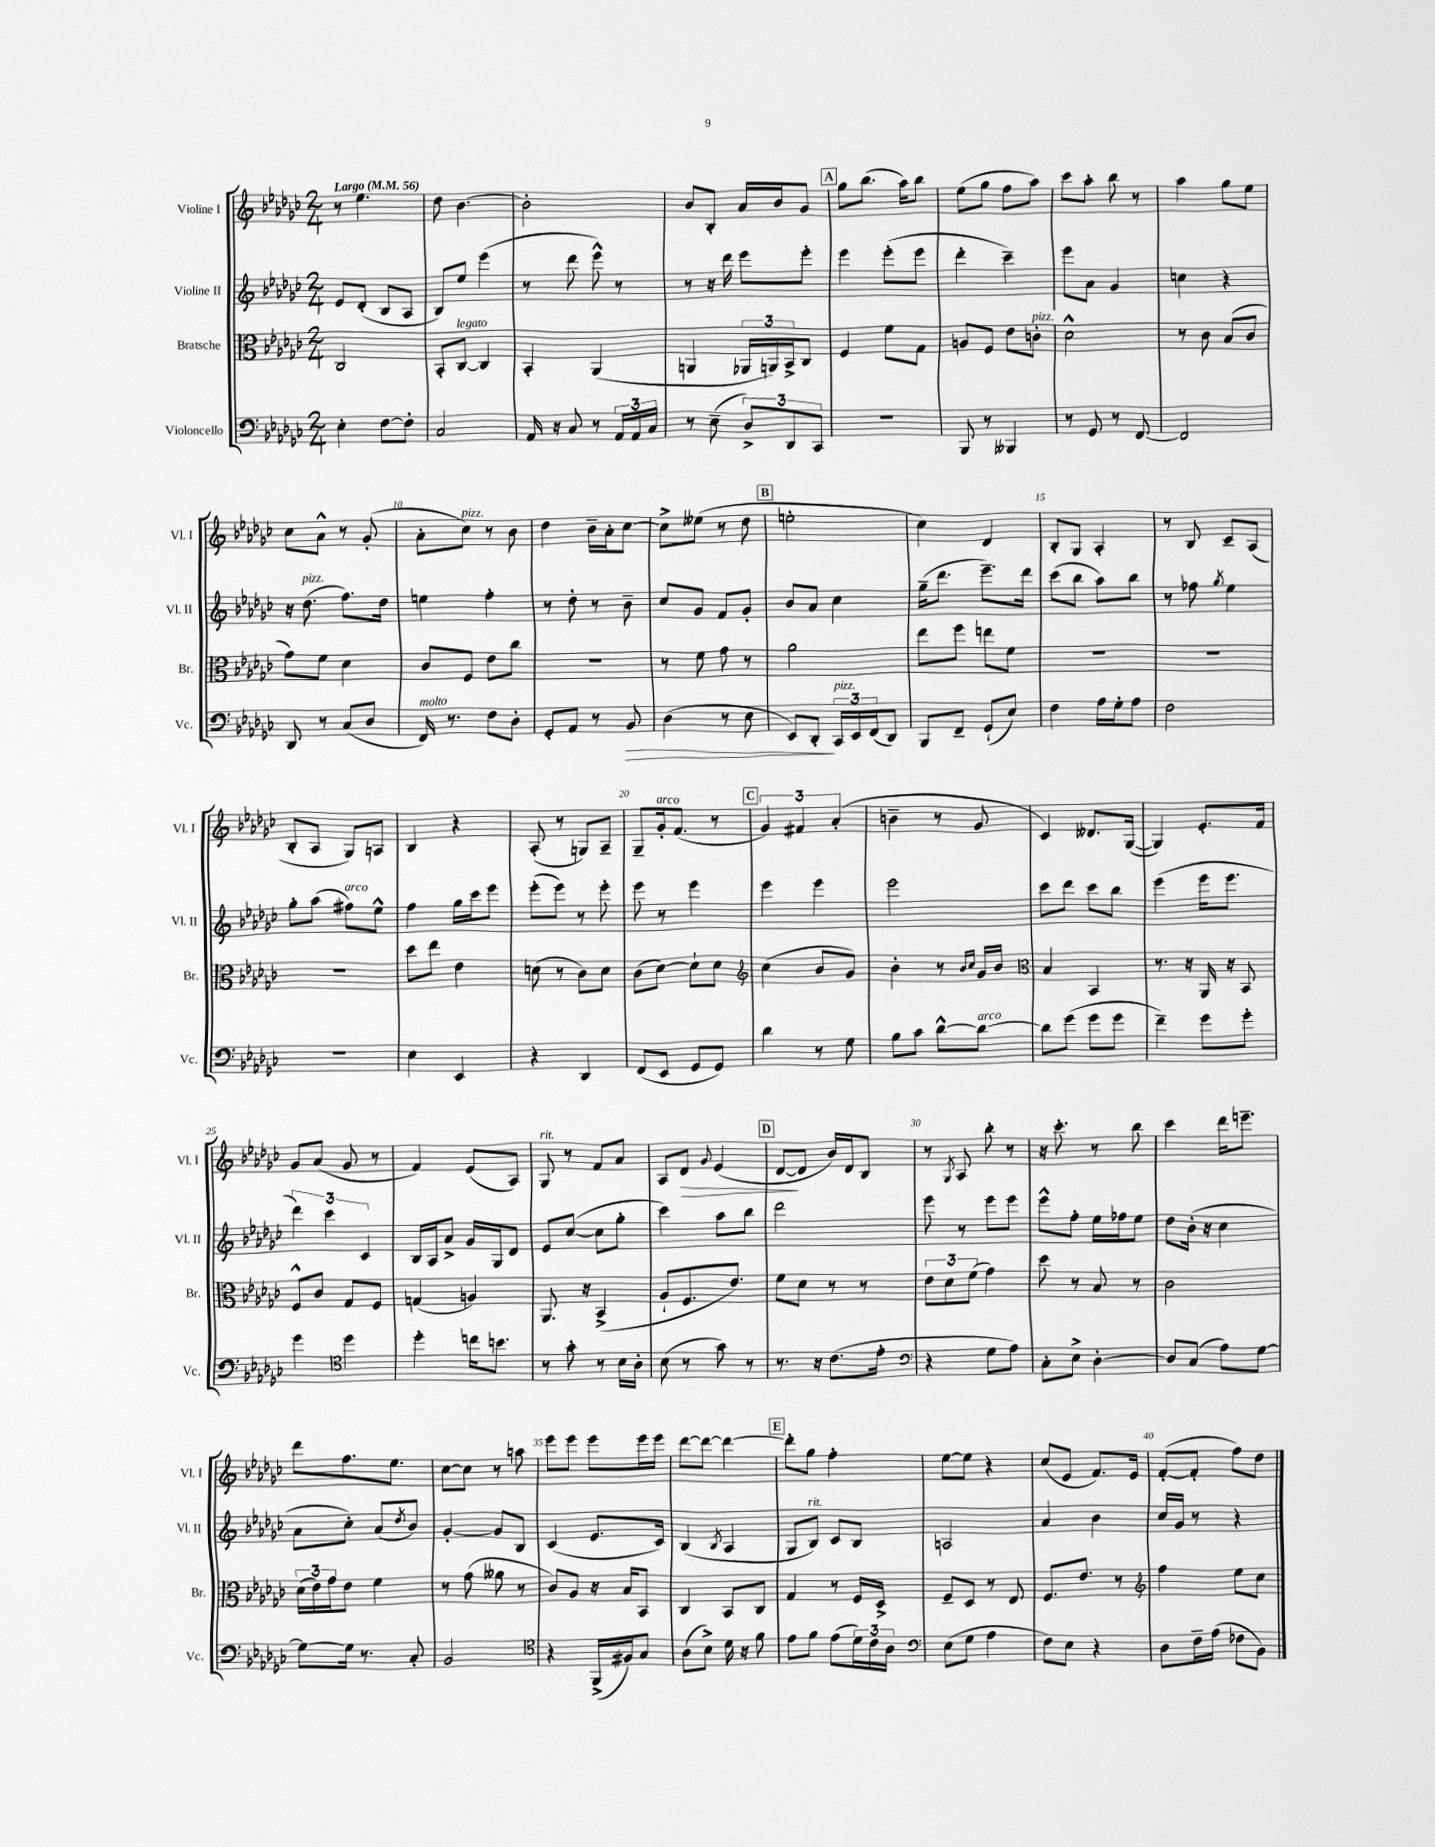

**kern	**dynam	**kern	**kern	**kern	**dynam
*part4	*part4	*part3	*part2	*part1	*part1
*staff4	*staff4	*staff3	*staff2	*staff1	*staff1
*I"Violoncello	*	*I"Bratsche	*I"Violine II	*I"Violine I	*
*I'Vc.	*	*I'Br.	*I'Vl. II	*I'Vl. I	*
*clefF4	*	*clefC3	*clefG2	*clefG2	*
*k[b-e-a-d-g-c-]	*	*k[b-e-a-d-g-c-]	*k[b-e-a-d-g-c-]	*k[b-e-a-d-g-c-]	*
*M2/4	*	*M2/4	*M2/4	*M2/4	*
*MM56	*	*MM56	*MM56	*MM56	*
=1	=1	=1	=1	=1	=1
!	!	!	!	!LO:TX:a:B:t=Largo	!
4E-'\	.	2C-/	8e-/L	8r	.
.	.	.	(8d-'/J	4.ee-\	.
[8F\L	.	.	8B-/L	.	.
8F'\J]	.	.	8A-/J	.	.
=2	=2	=2	=2	=2	=2
2C-/	.	8BB-'/L	8B-/L)	8dd-\	.
!	!	!LO:TX:a:i:t=legato	!	!	!
.	.	[8C-/J	8ee-/J	[4.b-\	.
.	.	4C-/]	(4eee-\	.	.
=3	=3	=3	=3	=3	=3
16AA-/	.	4BB-'/	8r	2b-'\]	.
16r	.	.	.	.	.
8C-/	.	.	8ddd-\	.	.
8r	.	(4AA-/	8eee-^^\)	.	.
24AA-/LL	.	.	8r	.	.
24AA-/	.	.	.	.	.
24C-/JJ	.	.	.	.	.
=4	=4	=4	=4	=4	=4
8r	.	4AAn/	8r	8b-/L	.
(8E-~\	.	.	16r	8B-'/J	.
.	.	.	16ddd-\	.	.
12D-^/L)	.	24AA-X/LL	8eee-\L	16a-/LL	.
.	.	24AAn/)	.	.	.
.	.	.	.	16b-/J	.
12DD-/	.	24BB-^/J	.	.	.
.	.	8C-/J	8eee-'\J	8g-/J	.
12CC-/J	.	.	.	.	.
!!LO:REH:place=s1:t=A
=5	=5	=5	=5	=5	=5
2r	.	4F/	4eee-\	8gg-\L	.
.	.	.	.	(8.bb-\J	.
.	.	8f\L	(8eee-'\L	.	.
.	.	.	.	16aa-\KL)	.
.	.	8G-\J	8eee-\J	8bb-\J	.
=6	=6	=6	=6	=6	=6
8BBB-/	.	8An/L	4ddd-'\	(8ee-\L	.
8r	.	8F/J	.	8gg-\J	.
4BBB--X/	.	8e-\L	4ccc-~\)	8ff\L	.
!	!	!LO:TX:a:i:t=pizz.	!	!	!
.	.	8cn'\J	.	8aa-\J)	.
=7	=7	=7	=7	=7	=7
8r	.	2d-^^\	8eee-\L	8ccc-\L	.
8GG-/	.	.	8a-\J	8aa-'\J	.
8r	.	.	4g-/	8bb-\	.
[8FF/	.	.	.	8r	.
=8	=8	=8	=8	=8	=8
2FF/]	.	8r	4ccn\	4aa-\	.
.	.	8c-\	.	.	.
.	.	(8B-/L	4r	8gg-\L	.
.	.	8c-/J	.	8ee-\J	.
!!LO:LB:g=z
=9	=9	=9	=9	=9	=9
8DD-/	.	8g-\L)	16r	8cc-\L	.
!	!	!	!LO:TX:a:i:t=pizz.	!	!
.	.	.	(8.dd-\	.	.
8r	.	8f\J	.	8a-^^\J	.
(8C-/L	.	4d-\	8.ff\L)	8r	.
8D-/J	.	.	.	(8g-'/	.
.	.	.	16dd-\Jk	.	.
=10	=10	=10	=10	=10	=10
!LO:TX:a:i:t=molto	!	!	!	!	!
16FF/)	.	8c-/L	4een\	8a-'\L	.
8.r	.	.	.	.	.
!	!	!	!	!LO:TX:a:i:t=pizz.	!
.	.	8F/J	.	8cc-\J)	.
8F\L	.	8e-\L	4ff'\	8r	.
8D-'\J	.	8cc-\J	.	8b-\	.
=11	=11	=11	=11	=11	=11
8GG-'/L	.	2r	8r	4dd-\	.
8AA-/J	.	.	8dd-'\	.	.
8r	.	.	8r	16b-~\LL	.
.	.	.	.	16a-'\J	.
!	!LO:HP:b	!	!	!	!
8BB-/	>	.	8b-~\	[8cc-\J	.
=12	=12	=12	=12	=12	=12
(4D-\	.	8r	8cc-/L	8cc-^\L]	.
.	.	8f\	8g-/J	(8ee--X\J	.
8r	.	8g-\	8f/L	8r	.
8E-\	.	8r	8g-'/J	8dd-\	.
!!LO:REH:place=s1:t=B
=13	=13	=13	=13	=13	=13
8EE-/L)	.	2a-\	8b-/L	2een'\	.
8DD-'/J	.	.	8a-/J	.	.
!LO:TX:a:i:t=pizz.	!	!	!	!	!
24CC-/LL	]	.	4cc-\	.	.
24EE-/	.	.	.	.	.
(24FF/J	.	.	.	.	.
8DD-/J)	.	.	.	.	.
=14	=14	=14	=14	=14	=14
8BBB-/L	.	8ee-\L	(16gg-~\KL	4cc-\)	.
.	.	.	8.ddd-\J	.	.
8FF~/J	.	8ff\J	.	.	.
(8GG-`/L	.	8een\L	8.eee-~\L)	4d-/	.
8E-/J)	.	8f\J	.	.	.
.	.	.	16ddd-\Jk	.	.
=15	=15	=15	=15	=15	=15
4F\	.	2r	(8ccc-\L	8B-'/L	.
.	.	.	8bb-\J	8G-/J	.
16A-\LL	.	.	8aa-\L)	4A-'/	.
16G-'\J	.	.	.	.	.
8A-\J	.	.	8bb-\J	.	.
=16	=16	=16	=16	=16	=16
2F\	.	2r	8r	8r	.
.	.	.	8ff-X\	8B-/	.
.	.	.	8qgg-/	.	.
.	.	.	4ee-\	8c-~/L	.
.	.	.	.	(8A-/J	.
!!LO:LB:g=z
=17	=17	=17	=17	=17	=17
2r	.	2r	8gg-'\L	8B-'/L	.
.	.	.	(8aa-\J	8A-/J	.
!	!	!	!LO:TX:a:i:t=arco	!	!
.	.	.	8ff#X\L)	8G-/L)	.
.	.	.	8ee-^^\J	8An/J	.
=18	=18	=18	=18	=18	=18
4E-\	.	8dd-\L	4ff\	4B-/	.
.	.	8ee-\J	.	.	.
4EE-/	.	4e-\	16gg-\LL	4r	.
.	.	.	16ccc-\J	.	.
.	.	.	8eee-\J	.	.
=19	=19	=19	=19	=19	=19
4r	.	(8dn\	(8eee-'\L	(8A-'/	.
.	.	8r	8eee-\J)	8r	.
4DD-/	.	8c-\L)	8r	8Gn/L)	.
.	.	8d\J	8eee-'\	8A-~/J	.
=20	=20	=20	=20	=20	=20
(8FF/L	.	(8c-\L	8eee-\	8G-~/L	.
!	!	!	!	!LO:TX:a:i:t=arco	!
8EE-/J	.	[8d-\J)	8r	16g-'/k	.
.	.	.	.	(8.f/J	.
8GG-/L	.	8d-`\L]	4eee-\	.	.
8GG-/J)	.	8d-\J	.	8r	.
!!LO:REH:place=s1:t=C
=21	=21	=21	=21	=21	=21
*	*	*clefG2	*	*	*
4d-\	.	(4cc-\	4eee-\	6g-/)	.
.	.	.	.	6f#X/	.
8r	.	8b-/L	4eee-\	.	.
.	.	.	.	(6a-'/	.
8G-\	.	8g-/J)	.	.	.
=22	=22	=22	=22	=22	=22
8B-\L	.	4b-'\	2eee-\	4bn~\	.
8c-\J	.	.	.	.	.
[8d-^^\L	.	8r	.	8r	.
.	.	16qqb-/LL	.	.	.
.	.	16qqcc-/JJ	.	.	.
!LO:TX:a:i:t=arco	!	!	!	!	!
8d-\J_	.	16g-/LL	.	8g-/	.
.	.	16b-/JJ	.	.	.
=23	=23	=23	=23	=23	=23
*	*	*clefC3	*	*	*
8d-\L]	.	4B-/	8ccc-\L	4c-/)	.
(8g-\J	.	.	8ddd-\J	.	.
8g-\L	.	4BB-/	8ccc-\L	8.d--X/L	.
8g-\J	.	.	8bb-\J	.	.
.	.	.	.	([16G-/Jk	.
=24	=24	=24	=24	=24	=24
4f~\)	.	8.r	(4eee-\	4G-/])	.
.	.	16r	.	.	.
8g-\L	.	16AA-/	16eee-\KL	8.e-'/L	.
.	.	16r	8.eee-\J	.	.
8g-'\J	.	8BB-/	.	.	.
.	.	.	.	16f/Jk	.
!!LO:LB:g=z
=25	=25	=25	=25	=25	=25
4g-\	.	8F^^/L	6ddd-\)	8g-/L	.
.	.	8c-/J	.	(8a-/J	.
.	.	.	6ccc-\	.	.
*clefC4	*	*	*	*	*
4dd-\	.	8G-/L	.	8g-/	.
.	.	.	6c-/	.	.
.	.	8F/J	.	8r	.
=26	=26	=26	=26	=26	=26
4dd-'\	.	(4Gn/	16B-/LL	4f/)	.
.	.	.	16A-/J	.	.
.	.	.	8a-^/J	.	.
16ccn\KL	.	4An/)	16g-/LL	(8e-/L	.
8.bn\J	.	.	16G-/J	.	.
.	.	.	8d-/J	8A-/J)	.
=27	=27	=27	=27	=27	=27
!	!	!	!	!LO:TX:a:i:t=rit.	!
8r	.	8.AA-/	8e-/L	8G-/	.
8g-'\	.	.	([8cc-/J	8r	.
.	.	16r	.	.	.
8r	.	(4BB-^/	8cc-\L]	8f/L	.
16B-\LL	.	.	8gg-'\J	8a-/J	.
16A-'\JJ	.	.	.	.	.
=28	=28	=28	=28	=28	=28
(8B-\	.	8A-`/L	4ccc-\)	8A-/L	.
!	!	!	!	!	!LO:HP:b
8r	.	8.F/	.	8d-/J	>
.	.	.	.	8qqg-/	.
8g-\)	.	.	8aa-\L	(4e-/	.
.	.	8.e-/J)	.	.	.
8r	.	.	8bb-\J	.	.
!!LO:REH:place=s1:t=D
=29	=29	=29	=29	=29	=29
8.r	.	8f\L	2ddd-\	[8d-/L	.
.	.	8d-\J	.	8d-/J]	]
16r	.	.	.	.	.
(8.c-\L	.	8r	.	16b-/LL)	.
.	.	.	.	16d-/J	.
.	.	8r	.	8B-/J	.
16e-'\Jk	.	.	.	.	.
=30	=30	=30	=30	=30	=30
*clefF4	*	*	*	*	*
4r	.	12e-\L	8eee-\	8r	.
.	.	12d-\	.	.	.
.	.	.	.	8qG-/	.
.	.	.	8r	8A-/	.
.	.	(12f\J	.	.	.
8G-\L	.	4g-\)	8eee-\L	8bb-'\	.
8A-\J)	.	.	8eee-\J	8r	.
=31	=31	=31	=31	=31	=31
8C-'\L	.	8dd-\	8eee-^^\L	16r	.
.	.	.	.	8.ccc-'\	.
8E-^\J	.	8r	8ff'\J	.	.
[4D-'\	.	8B-/	16ee-\LL	8r	.
.	.	.	16ff-X\J	.	.
.	.	8r	8ee-\J	8bb-\	.
=32	=32	=32	=32	=32	=32
8D-/L]	.	2c-\	8dd-\L	4ccc-\	.
(8C-/J	.	.	(16b-'\Jk	.	.
.	.	.	16r	.	.
8A-\L)	.	.	4cc-\	16ddd-\KL	.
.	.	.	.	8.eeen~\J	.
[8G-\J	.	.	.	.	.
!!LO:LB:g=z
=33	=33	=33	=33	=33	=33
8G-\L_	.	(24d-\LL	8a-\L	8ddd-\L	.
.	.	24e-\)	.	.	.
.	.	24g-\J	.	.	.
16G-\Jk]	.	8e-\J	8cc-'\J)	8.ff\	.
8.r	.	.	.	.	.
.	.	4f\	(8a-/L	.	.
.	.	.	.	8.ee-\J	.
.	.	.	8qdd-/	.	.
8C-'/	.	.	8b-/J)	.	.
=34	=34	=34	=34	=34	=34
2BB-/	.	8r	[4g-'/	[8cc-\L	.
.	.	(8g-\	.	8cc-\J]	.
.	.	8a--X\	8g-/L]	8r	.
.	.	8r	8B-/J	8aan\	.
=35	=35	=35	=35	=35	=35
*clefC4	*	*	*	*	*
4r	.	8c-/L)	(4c-/	8eee-\L	.
.	.	8A-/J	.	8eee-\J	.
(16FF^/LL	.	16r	8.e-/L	8eee-\L	.
16F#X/J)	.	16B-/KL	.	.	.
8G-/J	.	8BB-/J	.	16eee-\L	.
.	.	.	16c-/Jk)	16eee-\JJ	.
=36	=36	=36	=36	=36	=36
(8A-\L	.	4C-/	(4B-/	[8ddd-\L	.
8B-^\J)	.	.	.	8ddd-\J_	.
.	.	.	8qB-/	.	.
16d-\	.	8BB-/L	4A-/	4ddd-\_	.
16r	.	.	.	.	.
8f\	.	8C-/J	.	.	.
!!LO:REH:place=s1:t=E
=37	=37	=37	=37	=37	=37
8e-\L	.	4G-/	8G-/L	8ddd-'\L]	.
!	!	!	!LO:TX:a:i:t=rit.	!	!
8f\J	.	.	8B-/J)	8gg-\J	.
(8e-\L	.	8r	8c-/L	4ff'\	.
24d-\L)	.	16F/LL	8B-/J	.	.
24c-\	.	.	.	.	.
.	.	16D-^/JJ	.	.	.
24A-\JJ	.	.	.	.	.
=38	=38	=38	=38	=38	=38
*clefF4	*	*	*	*	*
(8E-\L	.	8F~/L	2An/	[8ee-\L	.
8G-\J	.	8D-/J	.	8ee-\J]	.
4A-\	.	8r	.	4r	.
.	.	8E-/	.	.	.
=39	=39	=39	=39	=39	=39
8F\L)	.	8.F/L	4a-/	(8cc-/L	.
8E-\J	.	.	.	8e-/J	.
.	.	8.e-/J	.	.	.
4r	.	.	4b-\	8.f/L)	.
.	.	8r	.	.	.
.	.	.	.	16e-/Jk	.
=40	=40	=40	=40	=40	=40
*	*	*clefG2	*	*	*
8D-\L	.	4ff\	16cc-/LL	([8f'/L	.
.	.	.	16g-/JJ	.	.
16F~\L	.	.	8r	8f'/J]	.
(16A-\JJ	.	.	.	.	.
8F-X\L	.	8ee-\L	4r	8ff\L)	.
8BB-\J)	.	8cc-\J	.	8dd-\J	.
==	==	==	==	==	==
*-	*-	*-	*-	*-	*-
